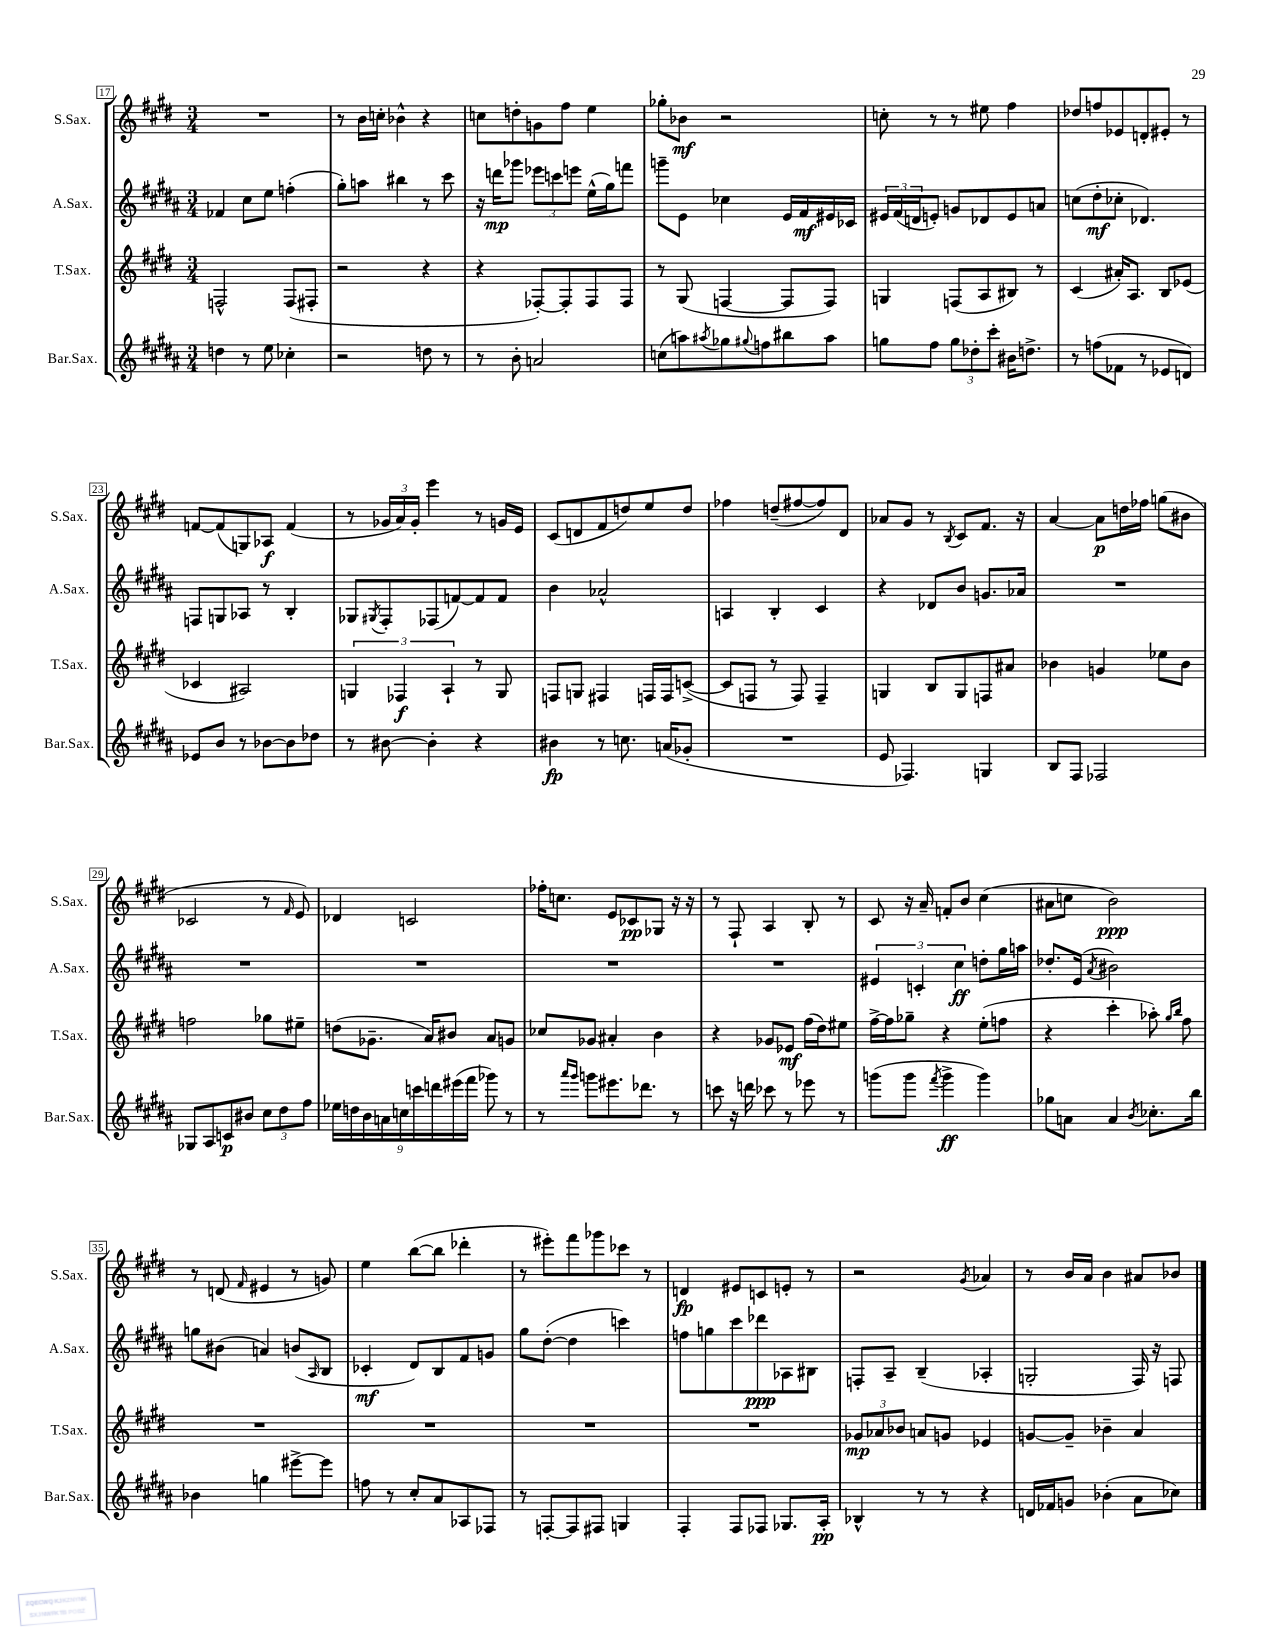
<<
\new StaffGroup <<
\new Staff = "s0" \with { instrumentName = "S.Sax." shortInstrumentName = "S.Sax." } {
    \clef treble \key e \major \numericTimeSignature \time 3/4
    R2. |
    r8 b'16 c''16-. bes'4-^ r4 |
    c''8 d''8-. g'8 fis''8 e''4 |
    ges''8-. bes'8\mf r2 |
    c''8-. r8 r8 eis''8 fis''4 |
    des''8 f''8 ees'8 d'8-. eis'8-. r8 |
    f'8~ f'8( g8) aes8\f f'4( |
    r8 \tuplet 3/2 { ges'16 a'16) ges'16-. } e'''4 r8 g'16 e'16 |
    cis'8( d'8 fis'8 d''8) e''8 d''8 |
    fes''4 d''8--( fis''8~ fis''8) dis'8 |
    aes'8 gis'8 r8 \acciaccatura { b8 } cis'8 fis'8. r16 |
    a'4~ a'8\p d''16 fes''16 g''8( bis'8 |
    ces'2 r8 \grace { fis'16 } e'8) |
    des'4 c'2 |
    fes''16-. c''8. e'8 ces'8\pp ges8 r16 r16 |
    r8 fis8-! a4 b8-. r8 |
    cis'8 r16 a'16-- f'8-. b'8 cis''4( |
    ais'8 c''8 b'2\ppp) |
    r8 d'8( \grace { fis'16 } eis'4 r8 g'8) |
    e''4 b''8~( b''8 des'''4-. |
    r8 eis'''8-.) fis'''8 ges'''8 ces'''8 r8 |
    d'4\fp eis'8 c'8 e'8-. r8 |
    r2 \acciaccatura { gis'8 } aes'4 |
    r8 b'16 a'16 b'4 ais'8 bes'8 \bar "|." |
}
\new Staff = "s1" \with { instrumentName = "A.Sax." shortInstrumentName = "A.Sax." } {
    \clef treble \key b \major \numericTimeSignature \time 3/4
    fes'4 cis''8 e''8 f''4-.( |
    gis''8-.) a''8 bis''4 r8 cis'''8 |
    r16 d'''16\mp ges'''8 \tuplet 3/2 { ees'''8 c'''8 e'''8 } e''16-^( gis''16) f'''8 |
    g'''8-- e'8 ces''4 e'16 fis'16\mf eis'16 ces'16 |
    \tuplet 3/2 { eis'16 fis'16( d'16 } e'8-.) g'8 des'8 e'8 a'8 |
    c''8( dis''8-.\mf ces''8-. des'4.) |
    f8 g8 aes8 r8 b4-. |
    ges8 \acciaccatura { gis8 } fis8-. fes8( f'8~) f'8 f'8 |
    b'4 aes'2-^ |
    a4 b4-. cis'4 |
    r4 des'8 b'8 g'8. aes'16 |
    R2. |
    R2. |
    R2. |
    R2. |
    R2. |
    \tuplet 3/2 { eis'4 c'4-. cis''4\ff } d''8-. gis''16 a''16 |
    des''8.-. e'16( \acciaccatura { ais'8 } bis'2) |
    g''8 bis'8( a'4) b'8( \grace { ais16 } b8 |
    ces'4-.\mf dis'8) b8 fis'8 g'8 |
    gis''8 dis''8~-.( dis''4 c'''4) |
    f''8 g''8 cis'''8 des'''8\ppp aes8 bis8 |
    f8-. ais8-- b4--( aes4-. |
    g2-. fis16) r16 f8 \bar "|." |
}
\new Staff = "s2" \with { instrumentName = "T.Sax." shortInstrumentName = "T.Sax." } {
    \clef treble \key e \major \numericTimeSignature \time 3/4
    f2-^ f8( fis8-. |
    r2 r4 |
    r4 fes8~-.) fes8-. fes8 fes8 |
    r8 gis8( f4~ f8 f8) |
    g4 f8( a8 bis8) r8 |
    cis'4( ais'16-.) a8. b8 ees'8( |
    ces'4 ais2) |
    \tuplet 3/2 { g4 fes4\f a4-! } r8 g8 |
    f8 g8 fis4 f16 f16 c'8~->( |
    c'8 f8 r8 f8) f4-- |
    g4 b8 g8 f8 ais'8 |
    bes'4 g'4 ees''8 bes'8 |
    f''2 ges''8 eis''8-- |
    d''8( ges'8.-- a'16) bis'8 a'8 g'8 |
    ces''8 ges'8 ais'4-. b'4 |
    r4 ges'8 ees'8\mf fis''16( dis''16) eis''8 |
    fis''16~-> fis''16 ges''8-- r4 e''8-.( f''8 |
    r4 cis'''4-. aes''8-.) \grace { gis''16 b''16 } fis''8 |
    R2. |
    R2. |
    R2. |
    R2. |
    \tuplet 3/2 { ges'8\mp aes'8 bes'8 } a'8 g'8 ees'4 |
    g'8~ g'8-- bes'4-- a'4 \bar "|." |
}
\new Staff = "s3" \with { instrumentName = "Bar.Sax." shortInstrumentName = "Bar.Sax." } {
    \clef treble \key b \major \numericTimeSignature \time 3/4
    d''4 r8 e''8 ces''4-. |
    r2 d''8 r8 |
    r8 b'8-. a'2 |
    c''8( a''8) \acciaccatura { ais''8 } ges''8 \appoggiatura { gis''8 } f''8 bis''8 ais''8 |
    g''8 fis''8 \tuplet 3/2 { g''8 des''8-. cis'''8-. } bis'16 d''8.-> |
    r8 f''8( fes'8 r8 ees'8 d'8) |
    ees'8 b'8 r8 bes'8~ bes'8 des''8 |
    r8 bis'8~ bis'4-. r4 |
    bis'4\fp r8 c''8. a'16( ges'8-. |
    R2. |
    e'8 fes4.) g4 |
    b8 fis8 fes2 |
    ges8 ais8 c'8\p bis'8 \tuplet 3/2 { cis''8 dis''8 fis''8 } |
    \tuplet 9/8 { ees''16 d''16 b'16 a'16 c''16 c'''16 d'''16 eis'''16( fis'''16 } ges'''8) r8 |
    r8 \grace { ais'''16 gis'''16 } g'''8 eis'''8. des'''8. r8 |
    c'''8 r16 d'''16 ces'''8 r8 ees'''8 r8 |
    g'''8( g'''8 \acciaccatura { fis'''8 } g'''4->\ff g'''4) |
    ges''8 a'8 a'4 \acciaccatura { b'8 } ces''8.-. b''16 |
    bes'4 g''4 eis'''8~-> eis'''8 |
    f''8 r8 cis''8-. ais'8 aes8 fes8 |
    r8 f8~-. f8 fis8 g4 |
    fis4-. fis8 fes8 ges8. ais16-.\pp |
    bes4-^ r8 r8 r4 |
    d'16 fes'16 g'8 bes'4-.( ais'8 ces''8) \bar "|." |
}
>>
>>
\layout { \context { \Score currentBarNumber = #17 \override BarNumber.stencil = #(make-stencil-boxer 0.1 0.3 ly:text-interface::print) } }
